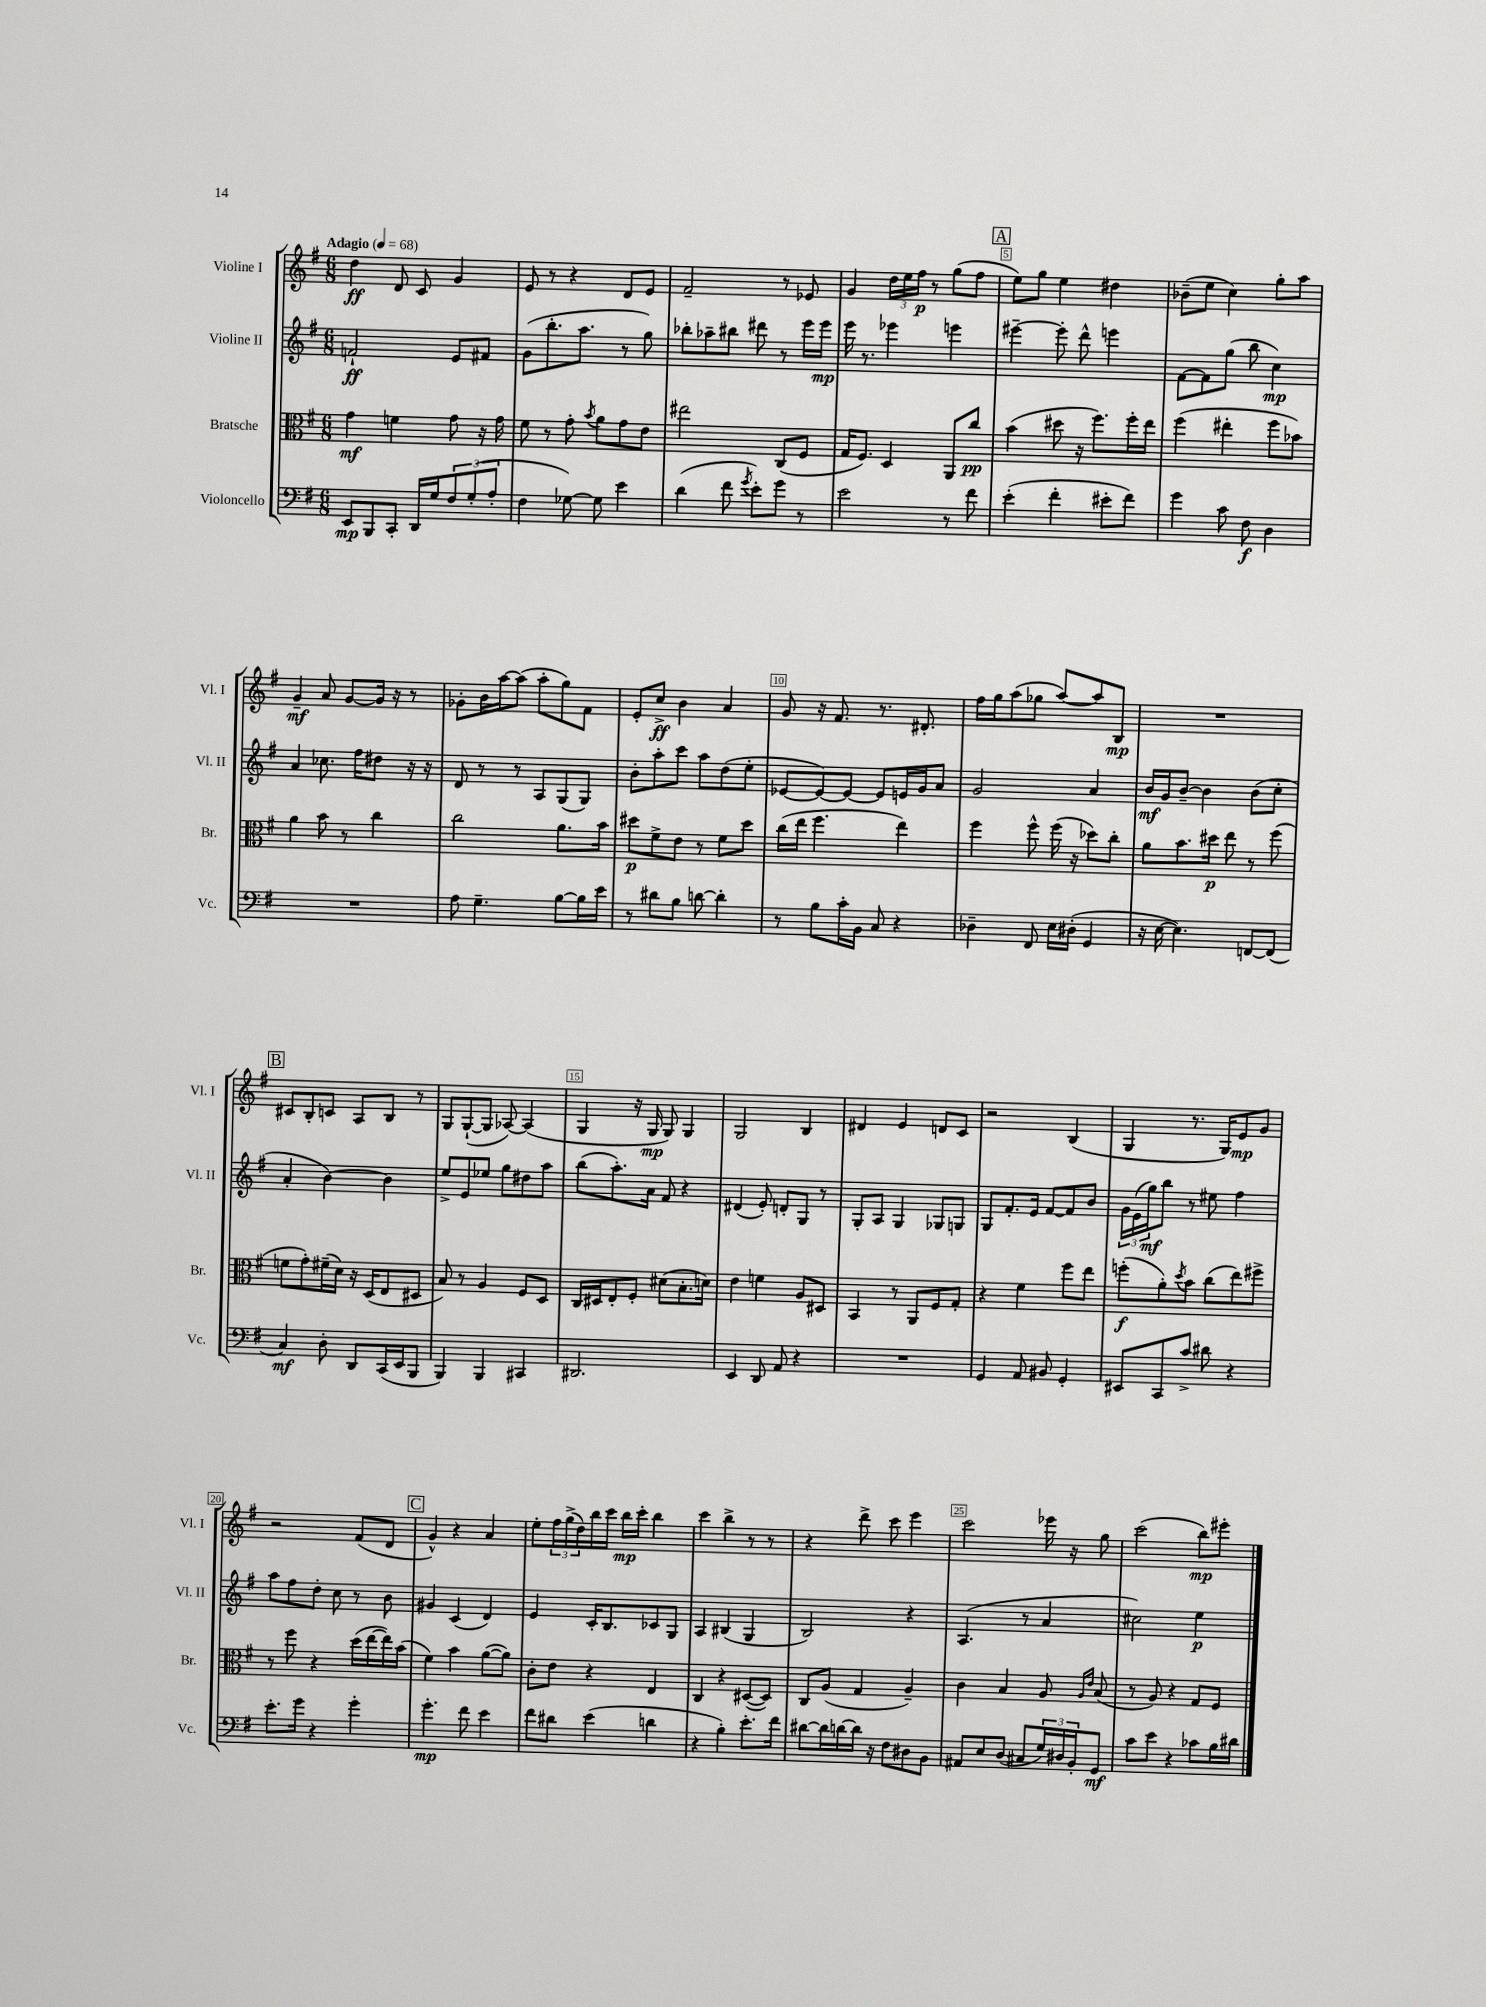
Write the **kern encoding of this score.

**kern	**dynam	**kern	**dynam	**kern	**dynam	**kern	**dynam
*part4	*part4	*part3	*part3	*part2	*part2	*part1	*part1
*staff4	*staff4	*staff3	*staff3	*staff2	*staff2	*staff1	*staff1
*I"Violoncello	*	*I"Bratsche	*	*I"Violine II	*	*I"Violine I	*
*I'Vc.	*	*I'Br.	*	*I'Vl. II	*	*I'Vl. I	*
*clefF4	*	*clefC3	*	*clefG2	*	*clefG2	*
*k[f#]	*	*k[f#]	*	*k[f#]	*	*k[f#]	*
*M6/8	*	*M6/8	*	*M6/8	*	*M6/8	*
*MM68	*	*MM68	*	*MM68	*	*MM68	*
=1	=1	=1	=1	=1	=1	=1	=1
!	!	!	!	!	!	!LO:TX:a:B:t=Adagio	!
8EE/L	mp	4g\	mf	2fn`/	ff	4dd\	ff
8BBB/	.	.	.	.	.	.	.
8CC'/J	.	4fn\	.	.	.	8d/	.
16DD/LL	.	.	.	.	.	8c/	.
16G/J	.	.	.	.	.	.	.
12F#/	.	8g\	.	8e/L	.	4g/	.
(12G'/	.	.	.	.	.	.	.
.	.	16r	.	8f#X/J	.	.	.
12A'/J	.	.	.	.	.	.	.
.	.	16g\	.	.	.	.	.
=2	=2	=2	=2	=2	=2	=2	=2
4F#\	.	8f#\	.	(8g\L	.	8e/	.
.	.	8r	.	8.bb'\	.	8r	.
[8G-X\)	.	8g'\	.	.	.	4r	.
.	.	.	.	8.aa\J	.	.	.
.	.	8qb/	.	.	.	.	.
8G-\]	.	8a\L	.	.	.	.	.
4e\	.	8g\	.	8r	.	8d/L	.
.	.	8e\J	.	8gg\)	.	8e/J	.
=3	=3	=3	=3	=3	=3	=3	=3
(4d\	.	2ee#X\	.	8bb-X'\L	.	2f#~/	.
.	.	.	.	8aa-X~\	.	.	.
8f#\	.	.	.	8bb#X\J	.	.	.
8qg/	.	.	.	.	.	.	.
8e'\L)	.	.	.	8ddd#X\	.	.	.
8g\J	.	(8C/L	.	8r	.	8r	.
8r	.	8F#/J	.	16eee\LL	.	8e-X/	.
.	.	.	.	16eee\JJ	mp	.	.
=4	=4	=4	=4	=4	=4	=4	=4
2e\	.	16G/KL	.	16eee\	.	4g/	.
.	.	8.F#/J)	.	8.r	.	.	.
.	.	4D/	.	4eee-X\	.	24dd\LL	.
.	.	.	.	.	.	24ee\	.
.	.	.	.	.	.	24ff#\JJ	p
.	.	.	.	.	.	8r	.
8r	.	8AA/L	.	4eeen\	.	(8gg\L	.
8f#\	.	8cc/J	pp	.	.	8ff#\J	.
!!LO:REH:place=s1:t=A
=5	=5	=5	=5	=5	=5	=5	=5
(4e'\	.	(4b\	.	[4eee#X~\	.	8ee\L)	.
.	.	.	.	.	.	8gg\J	.
4f#'\	.	8dd#X\	.	8eee#'\]	.	4ee\	.
.	.	16r	.	8ddd^^\	.	.	.
.	.	8.ff#\L)	.	.	.	.	.
8e#X'\L	.	.	.	4eeen\	.	4dd#X\	.
8f#\J)	.	16ff#'\L	.	.	.	.	.
.	.	16ee\JJ	.	.	.	.	.
=6	=6	=6	=6	=6	=6	=6	=6
4g\	.	(4ff#\	.	[8f#\L	.	(8b-X~\L	.
.	.	.	.	8f#\]	.	8ee\J	.
8c\	.	4ee#X'\	.	(8gg\J	.	4cc\)	.
8F#\	f	.	.	8bb\	.	.	.
4D\	.	8ff#\L	.	4cc\)	mp	8gg'\L	.
.	.	8b-X\J)	.	.	.	8aa\J	.
!!LO:LB:g=z
=7	=7	=7	=7	=7	=7	=7	=7
2.r	.	4a\	.	4a/	.	4g~/	mf
.	.	8b\	.	8.cc-X\	.	8a/	.
.	.	8r	.	.	.	[8g/L	.
.	.	.	.	16ff#\KL	.	.	.
.	.	4cc\	.	8dd#X\J	.	16g/Jk]	.
.	.	.	.	.	.	16r	.
.	.	.	.	16r	.	8r	.
.	.	.	.	16r	.	.	.
=8	=8	=8	=8	=8	=8	=8	=8
8A\	.	2cc\	.	8d/	.	8g-X'\L	.
4.G~\	.	.	.	8r	.	16b\L	.
.	.	.	.	.	.	[16aa\J	.
.	.	.	.	8r	.	(8aa\J]	.
.	.	.	.	8A/L	.	8aa'\L	.
[8B\L	.	8.a\L	.	(8G/	.	8gg\)	.
16B\L]	.	.	.	8G/J)	.	8f#\J	.
16e\JJ	.	16b\Jk	.	.	.	.	.
=9	=9	=9	=9	=9	=9	=9	=9
8r	.	8dd#X\L	p	8b'\L	.	8e'/L	.
8d#X\L	.	8f#^\	.	8aa'\	.	8cc^/J	ff
8B\J	.	8e\J	.	8ccc\J	.	4b\	.
[8dn\	.	8r	.	8aa\L	.	.	.
4d'\]	.	8f#\L	.	(8dd\	.	4a/	.
.	.	8dd#\J	.	8ee'\J	.	.	.
=10	=10	=10	=10	=10	=10	=10	=10
8r	.	(16cc\LL	.	[8e-X/L	.	8g/	.
.	.	16ee\JJ	.	.	.	.	.
8B\L	.	4.ff#\	.	8e-/_)	.	16r	.
.	.	.	.	.	.	8.f#/	.
16c'\L	.	.	.	8e-/J_	.	.	.
16BB\JJ	.	.	.	.	.	.	.
8C/	.	.	.	8e-/L]	.	8.r	.
4r	.	4ee\)	.	16en/L	.	.	.
.	.	.	.	16g/J	.	8.d#X'/	.
.	.	.	.	8a/J	.	.	.
=11	=11	=11	=11	=11	=11	=11	=11
4D-X~\	.	4ff#\	.	2g/	.	16ff#\LL	.
.	.	.	.	.	.	16gg\J	.
.	.	.	.	.	.	(8aa\	.
8FF#/	.	8ff#^^\	.	.	.	8gg-X\J	.
16E\LL	.	(16ff#\	.	.	.	[8aa/L)	.
(16D#X'\JJ	.	16r	.	.	.	.	.
4GG/	.	8dd-X\L)	.	4a/	.	8aa/]	.
.	.	8cc'\J	.	.	.	8B/J	mp
=12	=12	=12	=12	=12	=12	=12	=12
16r	.	8a\L	.	16b/LL	mf	2.r	.
[16E\	.	.	.	16g/J	.	.	.
4.E\])	.	8.b\	.	[8b~/J	.	.	.
.	.	.	.	4b\]	.	.	.
.	.	16dd#X\Jk	p	.	.	.	.
.	.	8ee\	.	.	.	.	.
[8FFn/L	.	8r	.	(8b\L	.	.	.
(8FF/J]	.	(8ff#\	.	8cc'\J	.	.	.
!!LO:LB:g=z
!!LO:REH:place=s1:t=B
=13	=13	=13	=13	=13	=13	=13	=13
4C/)	mf	8fn\L	.	4a'/	.	8c#X/L	.
.	.	8g'\)	.	.	.	8B'/	.
8D'\	.	(16f#X~\L	.	[4b\)	.	8cn/J	.
.	.	16d\JJ)	.	.	.	.	.
8DD/L	.	16r	.	.	.	8A/L	.
.	.	(16D/KL	.	.	.	.	.
(16CC/L	.	8E/	.	4b\]	.	8B/J	.
16EE/J	.	.	.	.	.	.	.
8BBB/J	.	8D#X/J	.	.	.	8r	.
=14	=14	=14	=14	=14	=14	=14	=14
4BBB/)	.	8B/)	.	8ee^/L	.	8G/L	.
.	.	8r	.	8e/	.	([8G`/	.
4BBB/	.	4A/	.	8ee-X/J	.	8G/J]	.
.	.	.	.	8gg\L	.	[8A-X/)	.
4CC#X/	.	8F#/L	.	8dd#X\	.	(4A-/]	.
.	.	8D/J	.	8aa\J	.	.	.
=15	=15	=15	=15	=15	=15	=15	=15
2.DD#X/	.	16C/LL	.	(8bb\L	.	4G/	.
.	.	16D#X/J	.	.	.	.	.
.	.	8E'/	.	8.aa'\)	.	.	.
.	.	8F#'/J	.	.	.	16r	.
.	.	.	.	16a\Jk	.	16G/	mp
.	.	(8d#X\L	.	8f#/	.	8G/)	.
.	.	8.B'\	.	4r	.	4G/	.
.	.	16dn\Jk)	.	.	.	.	.
=16	=16	=16	=16	=16	=16	=16	=16
4EE/	.	4e\	.	(4d#X/	.	2G/	.
8DD/	.	4fn\	.	8e'/)	.	.	.
8AA/	.	.	.	8dn'/L	.	.	.
4r	.	8A/L	.	8G/J	.	4B/	.
.	.	8D#X/J	.	8r	.	.	.
=17	=17	=17	=17	=17	=17	=17	=17
2.r	.	4BB/	.	8G'/L	.	4d#X/	.
.	.	.	.	8A/J	.	.	.
.	.	8r	.	4G/	.	4e/	.
.	.	8AA/L	.	.	.	.	.
.	.	8F#/	.	8G-X/L	.	8dn/L	.
.	.	8G'/J	.	8Gn/J	.	8c/J	.
=18	=18	=18	=18	=18	=18	=18	=18
4GG/	.	4r	.	8G/L	.	2r	.
.	.	.	.	8.f#'/	.	.	.
8AA/	.	4f#\	.	.	.	.	.
.	.	.	.	16e/Jk	.	.	.
8BB#X/	.	.	.	[8f#/L	.	.	.
4GG'/	.	8ff#\L	.	8f#/]	.	(4B/	.
.	.	8ee\J	.	8b/J	.	.	.
=19	=19	=19	=19	=19	=19	=19	=19
8EE#X/L	.	(8ffn'\L	f	24g\LL	.	4G/	.
.	.	.	.	(24e\	.	.	.
.	.	.	.	24gg\J)	mf	.	.
8CC/	.	8a'\)	.	8bb\J	.	.	.
.	.	8qdd/	.	.	.	.	.
8c^/J	.	8b\J	.	8r	.	8.r	.
8d#X\	.	(8cc\L	.	8ee#X\	.	.	.
.	.	.	.	.	.	16G/KL)	.
4r	.	8ee\)	.	4ff#\	.	8e/	mp
.	.	8ff#X^\J	.	.	.	8g/J	.
!!LO:LB:g=z
=20	=20	=20	=20	=20	=20	=20	=20
8.e'\L	.	8r	.	8aa\L	.	2r	.
.	.	8ff#\	.	8ff#\	.	.	.
16g\Jk	.	.	.	.	.	.	.
4r	.	4r	.	8dd'\J	.	.	.
.	.	.	.	8cc\	.	.	.
4g'\	.	(16dd\LL	.	8r	.	(8f#/L	.
.	.	[16ee\	.	.	.	.	.
.	.	16ee\])	.	8b\	.	8d/J	.
.	.	(16b\JJ	.	.	.	.	.
!!LO:REH:place=s1:t=C
=21	=21	=21	=21	=21	=21	=21	=21
4.g'\	mp	4f#\)	.	4g#X/	.	4g^^/)	.
.	.	4b\	.	(4c/	.	4r	.
8f#\	.	.	.	.	.	.	.
4e\	.	([8a\L	.	4d/)	.	4a/	.
.	.	8a\J])	.	.	.	.	.
=22	=22	=22	=22	=22	=22	=22	=22
8f#\L	.	8c'\L	.	4e/	.	8ee'\L	.
8d#X\J	.	8e\J	.	.	.	24ff#\L	.
.	.	.	.	.	.	(24gg^\	.
.	.	.	.	.	.	24dd\)	.
(4e\	.	4r	.	16c'/KL	.	16bb\	.
.	.	.	.	8.B/	.	16ccc\JJ	.
.	.	.	.	.	.	16bb\LL	mp
.	.	.	.	.	.	16ccc'\JJ	.
4dn\	.	4E/	.	8c-X/	.	4bb\	.
.	.	.	.	8G/J	.	.	.
=23	=23	=23	=23	=23	=23	=23	=23
4r	.	4C/	.	4A/	.	4ccc\	.
4B'\)	.	4r	.	(4B#X/	.	4bb^\	.
8.e'\L	.	([8D#X/L	.	4G/	.	8r	.
.	.	8D#/J])	.	.	.	8r	.
16f#\Jk	.	.	.	.	.	.	.
=24	=24	=24	=24	=24	=24	=24	=24
[8d#X\L	.	8C/L	.	2B/)	.	4r	.
16d#\L]	.	(8A/J	.	.	.	.	.
[16dn\	.	.	.	.	.	.	.
16d\JJ]	.	4G/	.	.	.	8ddd^\	.
16r	.	.	.	.	.	.	.
8F#\L	.	.	.	.	.	8ccc\	.
8D#X\	.	4A~/)	.	4r	.	4eee\	.
8BB\J	.	.	.	.	.	.	.
=25	=25	=25	=25	=25	=25	=25	=25
8AA#X/L	.	4c\	.	(4.A/	.	2ccc\	.
8E/	.	.	.	.	.	.	.
(8D/J	.	4B/	.	.	.	.	.
8C#X/L	.	.	.	8r	.	.	.
24G/L)	.	8A/	.	4a/	.	16eee-X\	.
24D#X/	.	.	.	.	.	.	.
.	.	.	.	.	.	16r	.
24BB'/J	.	.	.	.	.	.	.
.	.	16qqA/LL	.	.	.	.	.
.	.	16qqe/JJ	.	.	.	.	.
8GG/J	mf	(8B/	.	.	.	8gg\	.
=26	=26	=26	=26	=26	=26	=26	=26
8c\L	.	8r	.	2cc#X\)	.	(2ccc\	.
8e\J	.	8A/)	.	.	.	.	.
4r	.	4r	.	.	.	.	.
8c-X\L	.	8G/L	.	4ee\	p	8bb\L)	mp
16B\L	.	8F#/J	.	.	.	8eee#X'\J	.
16d#X\JJ	.	.	.	.	.	.	.
==	==	==	==	==	==	==	==
*-	*-	*-	*-	*-	*-	*-	*-
